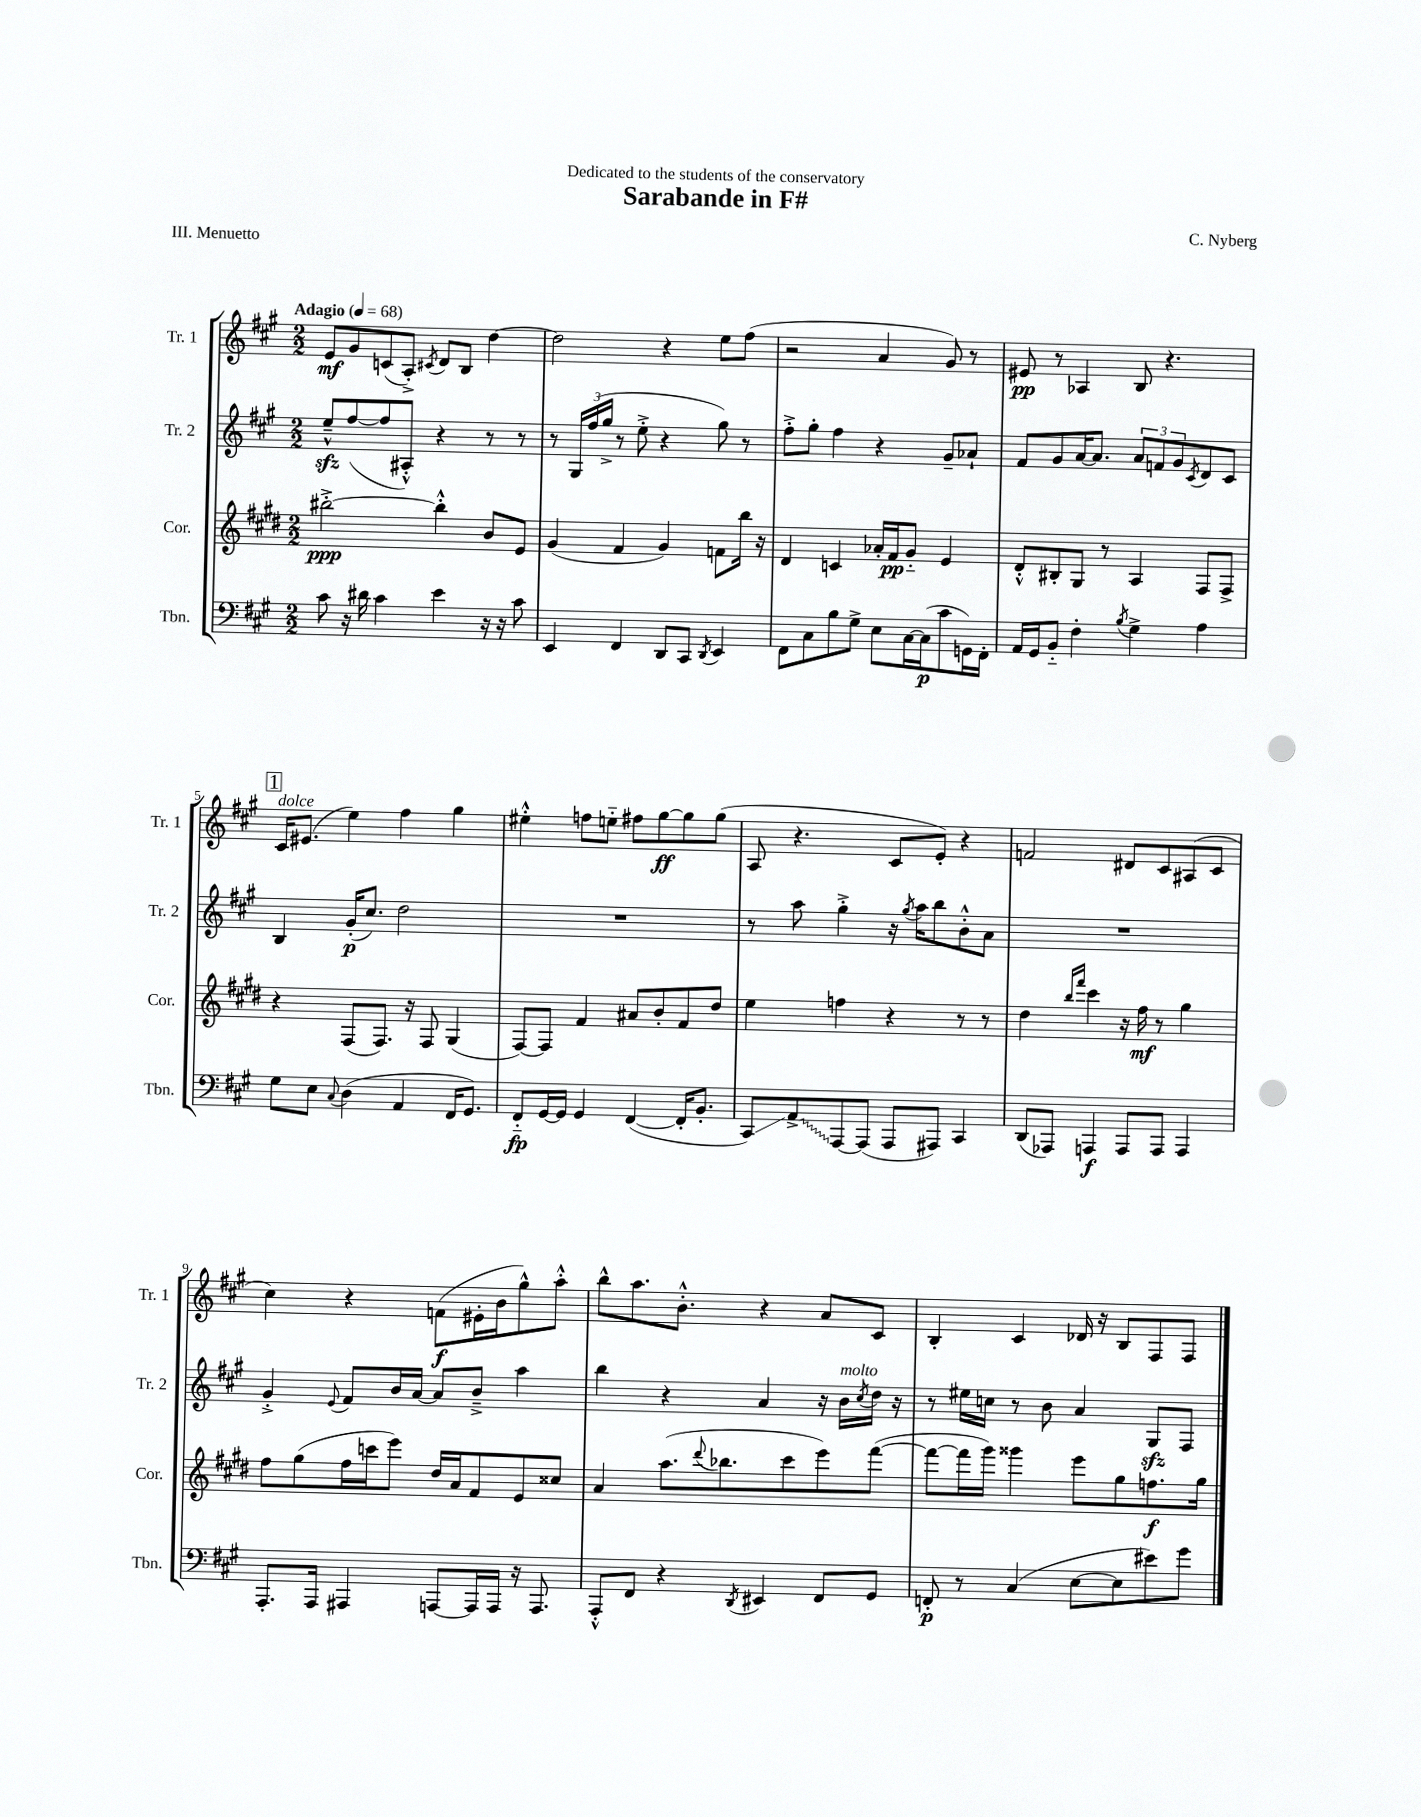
\header { title = "Sarabande in F#" composer = "C. Nyberg" dedication = "Dedicated to the students of the conservatory" piece = "III. Menuetto" }
<<
\new StaffGroup <<
\new Staff = "s0" \with { instrumentName = "Tr. 1" shortInstrumentName = "Tr. 1" } {
    \clef treble \key a \major \numericTimeSignature \time 2/2 \tempo "Adagio" 4 = 68
    e'8\mf gis'8 c'8( a8-.->) \acciaccatura { cis'8 } d'8 b8 d''4~ |
    d''2 r4 e''8 fis''8( |
    r2 a'4 gis'8) r8 |
    eis'8\pp r8 aes4 b8 r4. |
    \mark \markup { \box "1" } cis'16^\markup { \italic "dolce" } eis'8.( e''4) fis''4 gis''4 |
    eis''4-.-^ f''8 e''8-_ fis''8 gis''8~\ff gis''8 gis''8( |
    a8 r4. cis'8 e'8-.) r4 |
    f'2 dis'8 cis'8 ais8( cis'8 |
    cis''4) r4 f'8\f( eis'16-. b'16 gis''8-^) a''8-.-^ |
    b''8-^ a''8. b'8.-.-^ r4 a'8 cis'8 |
    b4-. cis'4 des'16 r16 b8 fis8 fis8 \bar "|." |
}
\new Staff = "s1" \with { instrumentName = "Tr. 2" shortInstrumentName = "Tr. 2" } {
    \clef treble \key a \major \numericTimeSignature \time 2/2
    e''8---^\sfz fis''8~( fis''8 ais8-.-^) r4 r8 r8 |
    r8 \tuplet 3/2 { gis16 fis''16( gis''16-> } r8 e''8-.-> r4 gis''8) r8 |
    fis''8-.-> gis''8-. fis''4 r4 gis'8-- aes'8-! |
    fis'8 gis'8 a'16~ a'8. \tuplet 3/2 { a'8 f'8 gis'8 } \acciaccatura { cis'8 } d'8 cis'8 |
    \mark \markup { \box "1" } b4 gis'16-.\p( cis''8.) d''2 |
    R1 |
    r8 a''8 gis''4-.-> r16 \acciaccatura { gis''8 } a''16 b''8 b'8-.-^ a'8 |
    R1 |
    gis'4-.-> \appoggiatura { e'8 } fis'8 b'16 a'16~ a'8 b'8---> a''4 |
    b''4 r4 a'4 r16 b'16^\markup { \italic "molto" } \acciaccatura { cis''8 } d''16 r16 |
    r8 eis''16 c''16 r8 b'8 a'4 gis8\sfz fis8 \bar "|." |
}
\new Staff = "s2" \with { instrumentName = "Cor." shortInstrumentName = "Cor." } {
    \clef treble \key e \major \numericTimeSignature \time 2/2
    bis''2~-.->\ppp bis''4-.-^ b'8 e'8 |
    gis'4( fis'4 gis'4) f'8 b''16 r16 |
    dis'4 c'4 aes'16-. fis'16\pp gis'8-_ e'4 |
    dis'8-.-^ bis8-. gis8 r8 a4 fis8 fis8-> |
    \mark \markup { \box "1" } r4 fis8( fis8.) r16 fis8 gis4( |
    fis8~) fis8 fis'4 ais'8 b'8-. fis'8 dis''8 |
    e''4 f''4 r4 r8 r8 |
    dis''4 \grace { b''16 fis'''16 } cis'''4 r16 fis''16\mf r8 gis''4 |
    fis''8 gis''8( fis''16 c'''16 e'''8) dis''16 a'16 fis'8 e'8 cisis''8 |
    a'4 a''8.( \appoggiatura { dis'''8 } bes''8. cis'''8 e'''8) fis'''8~( |
    fis'''8~ fis'''16 gis'''16) gisis'''4 e'''8 gis''8 f''8.\f gis''16 \bar "|." |
}
\new Staff = "s3" \with { instrumentName = "Tbn." shortInstrumentName = "Tbn." } {
    \clef bass \key a \major \numericTimeSignature \time 2/2
    cis'8 r16 dis'16 cis'4 e'4 r16 r16 cis'8 |
    e,4 fis,4 d,8 cis,8 \acciaccatura { d,8 } e,4 |
    fis,8 cis8 b8 gis8-> e8 cis16~ cis16\p( cis'8 g,16) fis,16-. |
    a,16 gis,16 b,8-_ fis4-. \acciaccatura { b8 } gis4-> a4 |
    \mark \markup { \box "1" } gis8 e8 \appoggiatura { cis8 } d4( a,4 fis,16 gis,8.) |
    fis,8-_\fp gis,16~ gis,16 gis,4 fis,4~( fis,16-. b,8.-. |
    cis,8\glissando) \once \override Glissando.style = #'zigzag a,8->\glissando a,,8~ a,,8( a,,8 ais,,8) cis,4 |
    d,8( aes,,8) a,,4\f a,,8 a,,8 a,,4 |
    a,,8.-. a,,16 ais,,4 a,,8~ a,,16 a,,16 r16 a,,8. |
    a,,8-.-^ fis,8 r4 \acciaccatura { d,8 } eis,4 fis,8 gis,8 |
    f,8-.\p r8 cis4( e8~ e8 eis'8) gis'8 \bar "|." |
}
>>
>>
